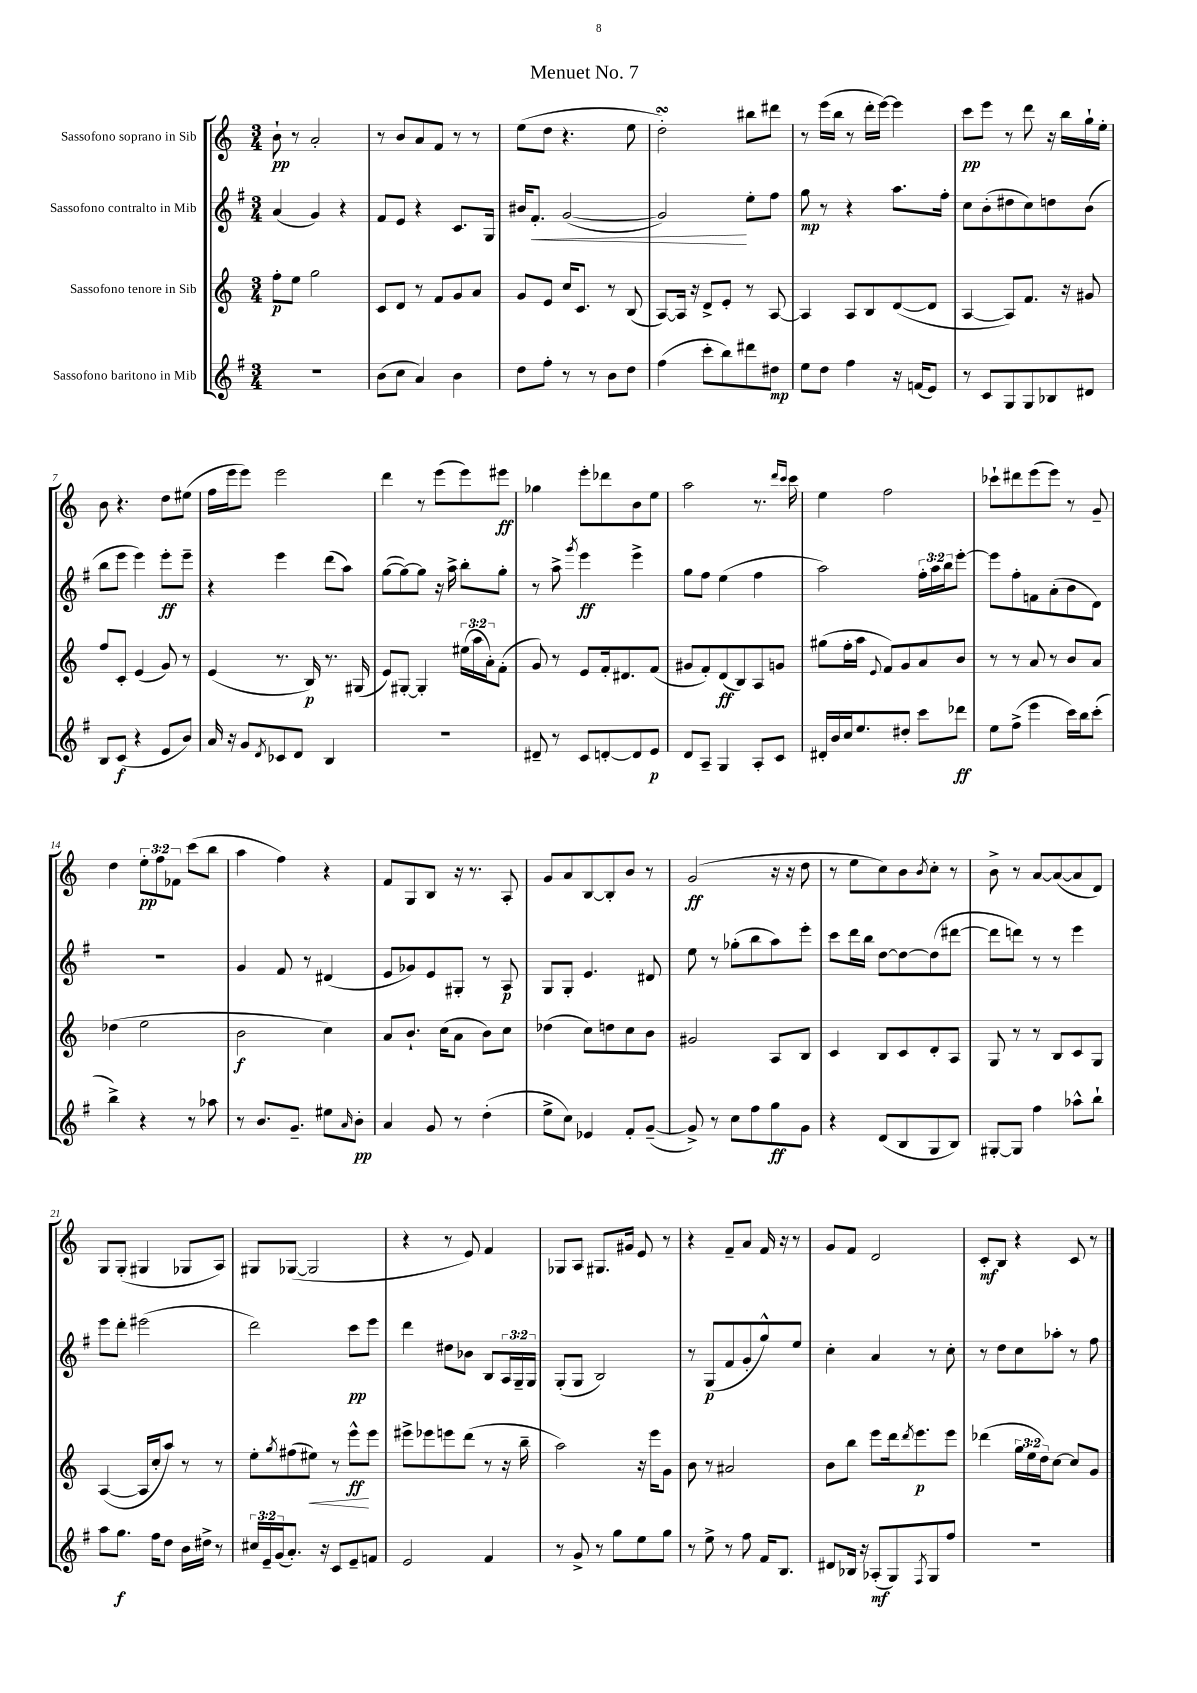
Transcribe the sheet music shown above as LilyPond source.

\header { title = "Menuet No. 7" }
<<
\new StaffGroup <<
\new Staff = "s0" \with { instrumentName = "Sassofono soprano in Sib" } {
    \clef treble \key c \major \numericTimeSignature \time 3/4 \override Staff.TupletNumber.text = #tuplet-number::calc-fraction-text
    b'8-!\pp r8 a'2-. |
    r8 b'8 a'8 f'8 r8 r8 |
    e''8( d''8 r4. e''8 |
    d''2-.\turn) bis''8 dis'''8 |
    r8 e'''16( b''16 r8 d'''16-. e'''16~) e'''4 |
    c'''8\pp e'''8 r8 d'''8 r16 b''16 g''16-! e''16-. |
    b'8 r4. d''8 eis''8( |
    f''16 e'''16 e'''8) e'''2 |
    d'''4 r8 e'''8( e'''8) eis'''8\ff |
    ges''4 e'''8-. des'''8 b'8 e''8 |
    a''2 r8. \grace { d'''16 c'''16 } c'''16 |
    e''4 f''2 |
    ces'''8-! dis'''8 e'''8( e'''8) r8 g'8-- |
    d''4 \tuplet 3/2 { e''8-.\pp f''8 fes'8 } c'''8( b''8 |
    a''4 f''4) r4 |
    f'8 g8 b8 r16 r8. a8-. |
    g'8 a'8 b8~ b8-. b'8 r8 |
    g'2\ff( r16 r16 d''8 |
    r8 e''8 c''8) b'8 \acciaccatura { b'8 } c''8-. r8 |
    b'8-> r8 a'8~ a'8~( a'8 d'8) |
    g8 g8-.( gis4 ges8 a8) |
    gis8 ges8~( ges2 |
    r4 r8 e'8) f'4 |
    ges8 a8 gis8. gis'16 e'8 r8 |
    r4 f'8-- a'8 f'16 r16 r8 |
    g'8 f'8 d'2 |
    c'8-.\mf b8 r4 c'8 r8 \bar "|." |
}
\new Staff = "s1" \with { instrumentName = "Sassofono contralto in Mib" } {
    \clef treble \key g \major \numericTimeSignature \time 3/4 \override Staff.TupletNumber.text = #tuplet-number::calc-fraction-text
    a'4( g'4) r4 |
    fis'8 e'8 r4 c'8. g16 |
    bis'16 fis'8.-.\< g'2~( |
    g'2\!) e''8-. fis''8 |
    g''8\mp r8 r4 a''8. fis''16-. |
    c''8 b'8-.( dis''8 c''8) d''8 b'8( |
    b''8 e'''8 e'''4) e'''8-.\ff e'''8-- |
    r4 e'''4 d'''8( a''8) |
    g''8~( g''8~) g''8 r16 a''16-> b''8-. g''8-. |
    r8 a''8-> \acciaccatura { g'''8 } e'''4\ff e'''4-> |
    g''8 fis''8 e''4( fis''4 |
    a''2) \tuplet 3/2 { fis''16-. a''16 b''16 } e'''8~-. |
    e'''8 fis''8-. f'8 a'8-.( b'8 d'8) |
    R2. |
    g'4 fis'8 r8 dis'4( |
    e'8 ges'8) e'8 gis8-. r8 a8\p |
    g8 g8-. e'4. dis'8 |
    e''8 r8 ges''8-.( b''8 a''8) e'''8-. |
    c'''8 d'''16 b''16 d''8~ d''8~ d''8( dis'''8~ |
    dis'''8 d'''8) r8 r8 e'''4 |
    e'''8 d'''8-. eis'''2( |
    d'''2) c'''8\pp e'''8 |
    d'''4 dis''8 bes'8 b8 \tuplet 3/2 { a16 g16-- g16 } |
    g8-.( g8 b2) |
    r8 g8\p( fis'8 g'8-. g''8-^) e''8 |
    c''4-. a'4 r8 c''8-. |
    r8 d''8 c''8 aes''8-. r8 fis''8 \bar "|." |
}
\new Staff = "s2" \with { instrumentName = "Sassofono tenore in Sib" } {
    \clef treble \key c \major \numericTimeSignature \time 3/4 \override Staff.TupletNumber.text = #tuplet-number::calc-fraction-text
    f''8-.\p e''8 g''2 |
    c'8 d'8 r8 f'8 g'8 a'8 |
    g'8 e'8 c''16 c'8. r8 b8( |
    a8~) a16 r16 d'8-> e'8-. r8 a8~ |
    a4 a8 b8 d'8~( d'8 |
    a4~ a8) f'8. r16 gis'8 |
    f''8 c'8-. e'4( g'8) r8 |
    e'4( r8. b16\p) r8. gis16( |
    e'8) gis8~-. gis4-. \tuplet 3/2 { eis''16( a''16 a'16-.) } f'8-.( |
    g'8) r8 e'8 f'16-. dis'8. f'8( |
    gis'8 f'8-.) d'8\ff( b8) a8 g'8 |
    gis''8( f''16-. a''16 \appoggiatura { e'8 } f'8) g'8 a'8 b'8 |
    r8 r8 a'8 r8 b'8 a'8 |
    des''4( e''2 |
    b'2\f c''4) |
    a'8 b'8.-! c''16( a'8 b'8) c''8 |
    des''4( c''8) d''8 c''8 b'8 |
    gis'2 a8 b8 |
    c'4 b8 c'8 d'8-. a8 |
    g8 r8 r8 b8 c'8 g8 |
    a4~( a16 c''16-. a''8) r8 r8 |
    e''8-. \acciaccatura { g''8 } fis''8( eis''8\<) r8 e'''8-^\ff\! e'''8 |
    eis'''8-> ees'''8 e'''8 d'''8( r8 r16 b''16-- |
    a''2) r16 e'''16 g'8 |
    b'8 r8 ais'2 |
    b'8 b''8 e'''8 d'''16 \acciaccatura { d'''8 } e'''8.\p e'''8 |
    des'''4( \tuplet 3/2 { g''16 e''16 d''16) } c''8~ c''8 g'8 \bar "|." |
}
\new Staff = "s3" \with { instrumentName = "Sassofono baritono in Mib" } {
    \clef treble \key g \major \numericTimeSignature \time 3/4 \override Staff.TupletNumber.text = #tuplet-number::calc-fraction-text
    r2. |
    b'8( c''8 a'4) b'4 |
    d''8 fis''8-. r8 r8 b'8 d''8 |
    fis''4( c'''8-. b''8) dis'''8 dis''8\mp |
    e''8 d''8 fis''4 r16 f'16( e'8) |
    r8 c'8 g8 g8 bes8 dis'8 |
    b8 c'8\f( r4 e'8 b'8) |
    a'16 r16 g'8 \acciaccatura { d'8 } ces'8 d'8 b4 |
    R2. |
    dis'8-- r8 c'8 d'8~-. d'8 e'8\p |
    d'8 a8-- g4 a8-. c'8 |
    dis'16-. b'16 c''16 e''8. dis''8-. c'''8 des'''8\ff |
    e''8 fis''8->( e'''4 c'''16) b''16 c'''8-.( |
    b''4->) r4 r8 aes''8 |
    r8 b'8. g'8.-- eis''8 \grace { a'16 } b'8-.\pp |
    a'4 g'8 r8 d''4-.( |
    e''8-> c''8) ees'4 fis'8-. g'8~--( |
    g'8->) r8 c''8 fis''8 g''8\ff g'8 |
    r4 d'8( b8 g8 b8) |
    gis8~-. gis8 fis''4 aes''8-^ b''8-! |
    a''8 g''8.\f fis''16 d''8 b'16 dis''16-> r8 |
    \tuplet 3/2 { cis''16 e'16-- g'16( } a'8.-.) r16 c'8 e'8-- f'8 |
    e'2 fis'4 |
    r8 g'8-> r8 g''8 e''8 g''8 |
    r8 e''8-> r8 fis''8 fis'16 b8. |
    dis'8 bes16 r16 aes8-.\mf( g8) \acciaccatura { fis8 } g8 fis''8 |
    R2. \bar "|." |
}
>>
>>
